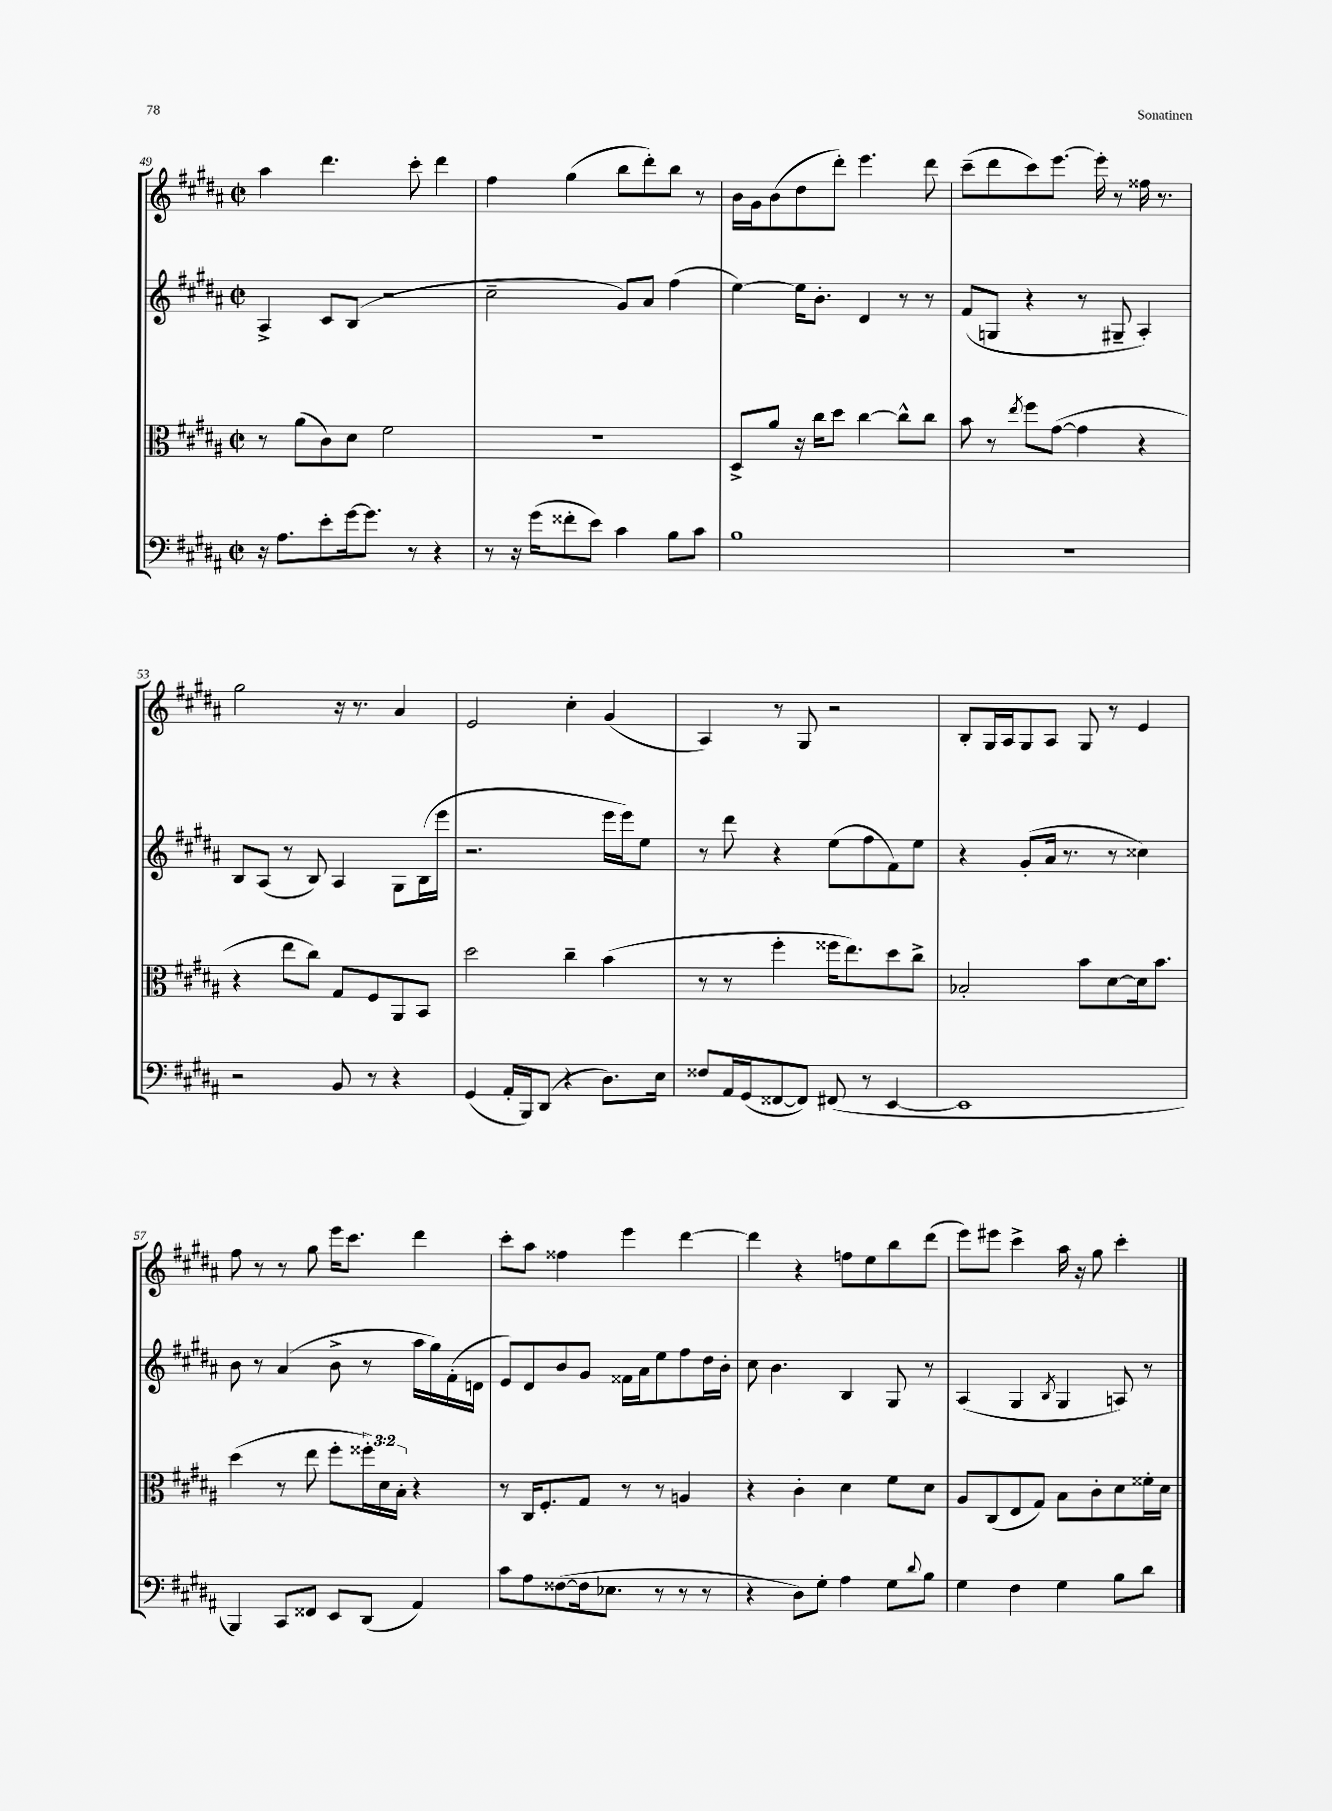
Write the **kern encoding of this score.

**kern	**kern	**kern	**kern
*staff4	*staff3	*staff2	*staff1
*clefF4	*clefC3	*clefG2	*clefG2
*k[f#c#g#d#a#]	*k[f#c#g#d#a#]	*k[f#c#g#d#a#]	*k[f#c#g#d#a#]
*M2/2	*M2/2	*M2/2	*M2/2
*met(c|)	*met(c|)	*met(c|)	*met(c|)
16r	8r	4A#^	4aa#
8.A#	.	.	.
.	(8a#	.	.
8e'	8c#)	8c#	4.ddd#
[16g#	8d#	(8B	.
8.g#]	.	.	.
.	2f#	2r	.
8r	.	.	8ccc#'
4r	.	.	4ddd#
=	=	=	=
8r	1r	2cc#~	4ff#
16r	.	.	.
(16g#	.	.	.
8f##'	.	.	(4gg#
8e)	.	.	.
4c#	.	8g#)	8bb
.	.	8a#	8ddd#')
8B	.	(4ff#	8bb
8c#	.	.	8r
=	=	=	=
1B	8D#^	[4ee)	16b
.	.	.	16g#
.	8a#	.	(8b
.	16r	16ee]	8dd#
.	16cc#	8.b'	.
.	8dd#	.	8ddd#')
.	[4cc#	4d#	4.eee
.	8cc#^^]	8r	.
.	8cc#	8r	8ddd#
=	=	=	=
1r	8b	(8f#	(8ccc#~
.	8r	8G	8ddd#
.	8qee	.	.
.	8ff#	4r	8ccc#)
.	([8g#	.	[8.eee
.	4g#]	8r	.
.	.	.	16eee']
.	.	8G#~	8r
.	4r	4A#')	16ff##
.	.	.	8.r
=	=	=	=
2r	4r	8B	2gg#
.	.	(8A#	.
.	8ee	8r	.
.	8cc#)	8B)	.
8BB	8G#	4A#	16r
.	.	.	8.r
8r	8F#	.	.
4r	8AA#	8G#	4a#
.	8BB	(16B	.
.	.	16eee	.
=	=	=	=
(4GG#	2dd#	2.r	2e
16AA#'	.	.	.
16BBB)	.	.	.
(8DD#	.	.	.
4r	4cc#~	.	4cc#'
8.D#)	(4b	16eee	(4g#
.	.	16eee)	.
.	.	8ee	.
16E	.	.	.
=	=	=	=
8F##	8r	8r	4A#)
16AA#	8r	8ddd#	.
(16GG#	.	.	.
[8FF##	4ff#'	4r	8r
8FF##])	.	.	8G#
(8FF#	16ff##	(8ee	2r
.	8.ee)	.	.
8r	.	8ff#	.
[4EE	8dd#	8f#)	.
.	8cc#^	8ee	.
=	=	=	=
1EE]	2B-'	4r	8B'
.	.	.	16G#
.	.	.	16A#
.	.	(8g#'	8G#
.	.	16a#	8A#
.	.	8.r	.
.	8b	.	8G#
.	[8d#	8r	8r
.	16d#]	4cc##)	4e
.	8.b	.	.
=	=	=	=
4BBB)	(4dd#	8b	8ff#
.	.	8r	8r
8CC#	8r	(4a#	8r
8FF##	8ee	.	8gg#
8EE	8ff#'	8b^	16eee
.	.	.	8.ccc#
(8DD#	24ff##')	8r	.
.	24d#	.	.
.	24B'	.	.
4AA#)	4r	16aa#	4ddd#
.	.	16gg#)	.
.	.	(16f#'	.
.	.	16d	.
=	=	=	=
8c#	8r	8e)	8ccc#'
8A#	16C#	8d#	8aa#
.	8.F#'	.	.
([8F##	.	8b	4ff##
16F##]	8G#	8g#	.
8.E-	.	.	.
.	8r	16f##	4eee
.	.	16a#	.
8r	8r	8ee	.
8r	4A	8ff#	[4ddd#
8r	.	16dd#	.
.	.	16b'	.
=	=	=	=
4r	4r	8cc#	4ddd#]
.	.	4.b	.
8D#)	4c#'	.	4r
8G#'	.	.	.
4A#	4d#	4B	8ff
.	.	.	8ee
8G#	8f#	8G#	8bb
8qqd#	.	.	.
8B	8d#	8r	(8ddd#
=	=	=	=
4G#	8A#	(4A#	8eee)
.	(8C#	.	8eee#
4F#	8E	4G#	4ccc#^
.	8G#)	.	.
.	.	8qB	.
4G#	8B	4G#	16aa#
.	.	.	16r
.	8c#'	.	8gg#
8B	8d#	8A)	4ccc#'
8d#	16f##'	8r	.
.	16d#	.	.
==	==	==	==
*-	*-	*-	*-
